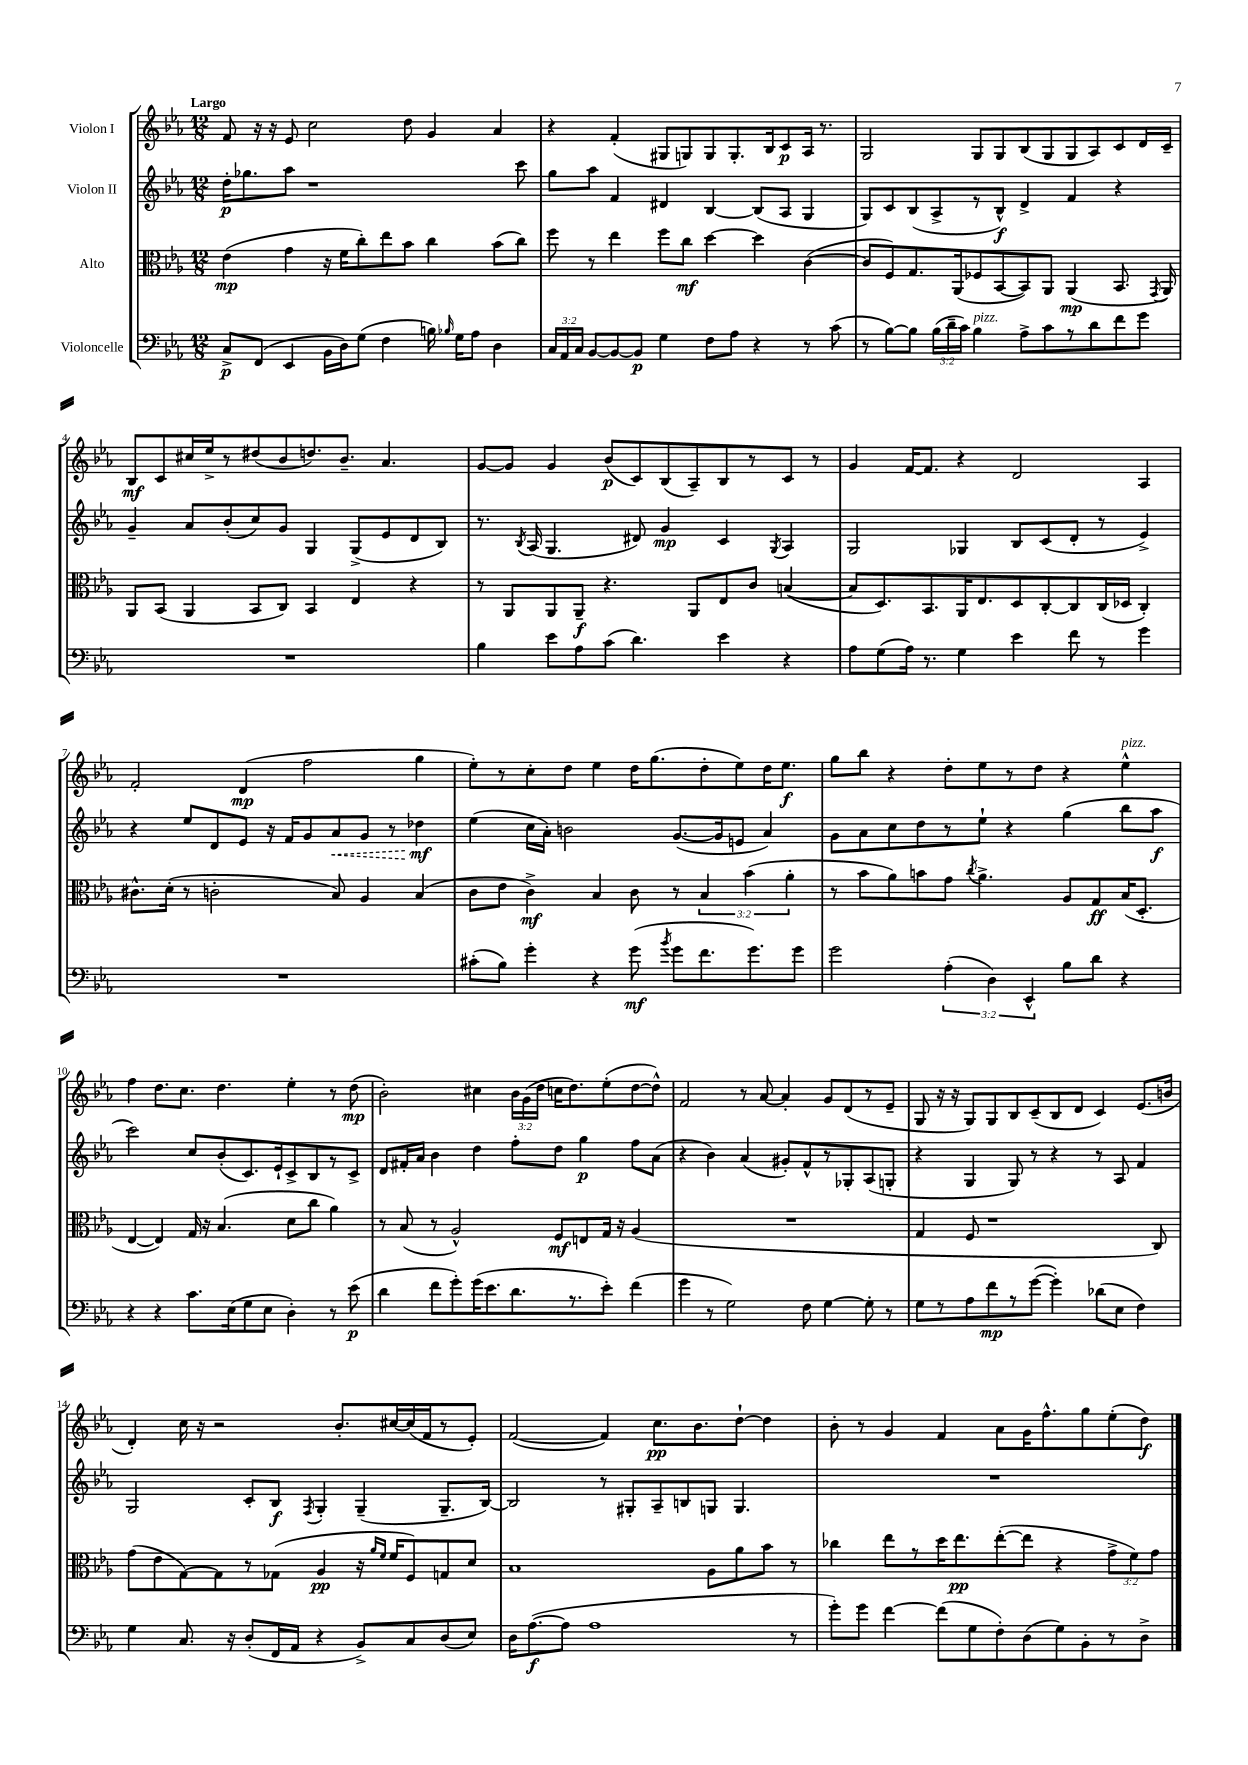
<<
\new StaffGroup <<
\new Staff = "s0" \with { instrumentName = "Violon I" } {
    \clef treble \key ees \major \numericTimeSignature \time 12/8 \override Staff.TupletNumber.text = #tuplet-number::calc-fraction-text \tempo "Largo"
    \autoBeamOff f'8 r16 r16 ees'8 c''2 d''8 g'4 aes'4 |
    r4 f'4-.( gis8[ g8) g8 g8.-. bes16 c'8\p aes16] r8. |
    g2 g8[ g8 bes8( g8 g8 aes8) c'8 d'16 c'16]-- |
    bes8[\mf c'8 cis''16 ees''16-> r8 dis''8( bes'8 d''8.) bes'8.]-- aes'4. |
    g'8[~ g'8] g'4 bes'8[\p( c'8) bes8( aes8--) bes8 r8 c'8] r8 |
    g'4 f'16[~ f'8.] r4 d'2 aes4 |
    f'2-. d'4\mp( f''2 g''4 |
    ees''8[-.) r8 c''8-. d''8] ees''4 d''16[ g''8.( d''8-. ees''8) d''16 ees''8.]\f |
    g''8[ bes''8] r4 d''8[-. ees''8 r8 d''8] r4 ees''4-^^\markup { \italic "pizz." } |
    f''4 d''8.[ c''8.] d''4. ees''4-. r8 d''8\mp( |
    bes'2-.) cis''4 \tuplet 3/2 { bes'16[ g'16( d''16] } c''16[ d''8.) ees''8-.( d''8~ d''8]-^) |
    f'2 r8 aes'8~ aes'4-. g'8[ d'8( r8 ees'8]-- |
    g8 r16 r16 g8[) g8 bes8 c'8--( bes8 d'8] c'4) ees'8.[( b'16] |
    d'4-.) c''16 r16 r2 bes'8.[-. cis''16~ cis''16( f'16 r8 ees'8]-.) |
    f'2~( f'4) c''8.[\pp bes'8. d''8]~-! d''4 |
    bes'8-. r8 g'4 f'4 aes'8[ g'16 f''8.-^ g''8 ees''8-.( d''8]\f) \bar "|." |
}
\new Staff = "s1" \with { instrumentName = "Violon II" } {
    \clef treble \key ees \major \numericTimeSignature \time 12/8
    \autoBeamOff d''16[-.\p ges''8. aes''8] r1 c'''8 |
    g''8[ aes''8] f'4 dis'4 bes4~ bes8[( aes8] g4 |
    g8[) c'8 bes8( aes8-> r8 bes8]-^\f) d'4-> f'4 r4 |
    g'4-- aes'8[ bes'8-.( c''8) g'8] g4 g8[->( ees'8 d'8 bes8]) |
    r8. \acciaccatura { bes8 } aes16( g4. dis'8) g'4\mp c'4 \acciaccatura { g8 } aes4 |
    g2 ges4 bes8[ c'8( d'8]-. r8 ees'4->) |
    r4 ees''8[ d'8 ees'8] r16 f'16[ g'8 \once \override Hairpin.style = #'dashed-line aes'8\< g'8] r8 des''4\mf\! |
    ees''4( c''16[ aes'16]-.) b'2 g'8.[~( g'16 e'8] aes'4) |
    g'8[ aes'8 c''8 d''8 r8 ees''8]-! r4 g''4( bes''8[ aes''8]\f |
    c'''2) c''8[ bes'8-.( c'8.) ees'16-! c'8-> bes8 r8 c'8]-> |
    d'8[ fis'16-. aes'16] bes'4 d''4 f''8[-. d''8] g''4\p f''8[ aes'8]( |
    r4 bes'4) aes'4( gis'8[-.) f'8-^ r8 ges8-. aes8( g8]-. |
    r4 g4 g8) r8 r4 r8 aes8 f'4 |
    g2 c'8[-. bes8]\f \acciaccatura { f8 } g4-. g4--( g8.[-- bes16]~) |
    bes2 r8 gis8[-. aes8-- b8 g8] g4. |
    R1. \bar "|." |
}
\new Staff = "s2" \with { instrumentName = "Alto" } {
    \clef alto \key ees \major \numericTimeSignature \time 12/8 \override Staff.TupletNumber.text = #tuplet-number::calc-fraction-text
    \autoBeamOff ees'4\mp( g'4 r16 f'16[ c''8-.) ees''8 bes'8] c''4 bes'8[( c''8]) |
    f''8 r8 ees''4 f''8[ c''8]\mf d''4~ d''4 c'4~( |
    c'8[ f8) g8. aes,16( fes8 bes,8~ bes,8) aes,8] aes,4\mp( bes,8. \acciaccatura { g,8 } aes,16) |
    aes,8[ bes,8]( aes,4 bes,8[ c8]) bes,4 ees4 r4 |
    r8 aes,8[ aes,8 aes,8]--\f r4. aes,8[ ees8 c'8] b4~( |
    b8[ d8.) bes,8. aes,16 ees8. d8 c8~-. c8 c16( des16] c4-.) |
    cis'8.[-^ d'16]-.( r8 c'2-. bes8) aes4 bes4( |
    c'8[ ees'8] c'4->\mf) bes4 c'8 r8 \tuplet 3/2 { bes4 bes'4( aes'4-. } |
    r8 bes'8[ aes'8) b'8 g'8] \acciaccatura { c''8 } aes'4.-> aes8[ g8\ff bes16( d8.]-. |
    ees4~ ees4) g16 r16 bes4.( d'8[ c''8] aes'4) |
    r8 bes8( r8 aes2-^) f8[\mf e8 g16] r16 aes4( |
    R1. |
    g4 f8 r1 c8) |
    g'8[( ees'8 g8~) g8 r8 ges8]( aes4\pp r16 \grace { aes'16[ f'16] } f'16[ f8) g8 d'8] |
    bes1 aes8[ aes'8 bes'8] r8 |
    ces''4 ees''8[ r8 d''16 ees''8.\pp ees''8~-.( ees''8] r4 \tuplet 3/2 { g'8[-> f'8) g'8] } \bar "|." |
}
\new Staff = "s3" \with { instrumentName = "Violoncelle" } {
    \clef bass \key ees \major \numericTimeSignature \time 12/8 \override Staff.TupletNumber.text = #tuplet-number::calc-fraction-text
    \autoBeamOff c8[->\p f,8]( ees,4 bes,16[ d16) g8]( f4 b16) \grace { bes16 } g16[ aes8] d4 |
    \tuplet 3/2 { c16[ aes,16 c16] } bes,8[~ bes,8~ bes,8]\p g4 f8[ aes8] r4 r8 c'8( |
    r8 bes8[~) bes8] \tuplet 3/2 { bes16[( d'16-- c'16]) } bes4^\markup { \italic "pizz." } aes8[-> c'8 r8 d'8 f'8 g'8] |
    R1. |
    bes4 ees'8[ aes8 c'8]( d'4.) ees'4 r4 |
    aes8[ g8( aes16]) r8. g4 ees'4 f'8 r8 g'4 |
    R1. |
    cis'8[-.( bes8]) g'4-. r4 g'8\mf( \acciaccatura { bes'8 } g'8[ f'8. g'8.) g'8] |
    g'2 \tuplet 3/2 { aes4-.( d4) ees,4-^ } bes8[ d'8] r4 |
    r4 r4 c'8.[ ees16( g8 ees8] d4-.) r8 ees'8\p( |
    d'4 f'8[ g'8-.) g'16( ees'8. d'8. r8. ees'8]-.) f'4( |
    g'4 r8 g2) f8 g4~ g8-. r8 |
    g8[ r8 aes8 f'8\mp r8 g'8]~( g'4-.) des'8[( ees8] f4) |
    g4 c8. r16 d8[-.( f,16 aes,16] r4 bes,8[->) c8 d8( ees8]) |
    d16[ aes8.~\f( aes8] aes1 r8 |
    g'8[-.) g'8] f'4~ f'8[( g8 f8-.) d8( g8) bes,8-. r8 d8]-> \bar "|." |
}
>>
>>
